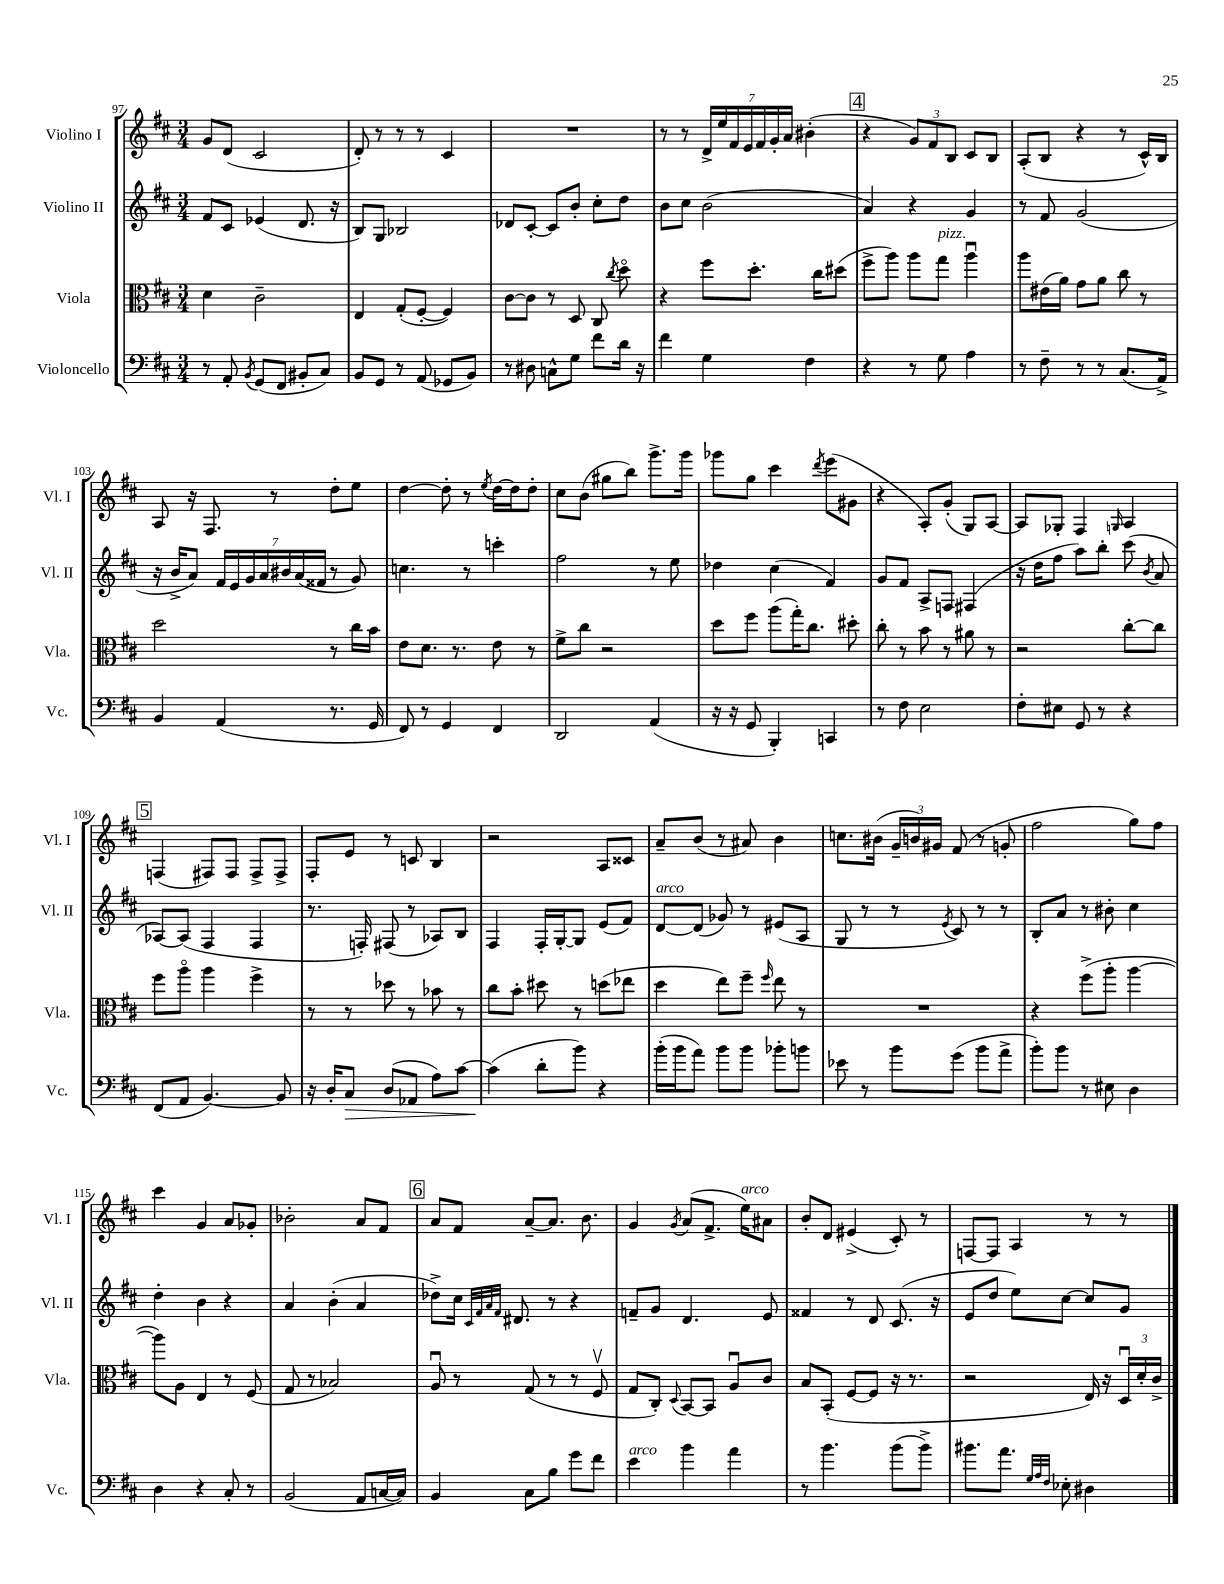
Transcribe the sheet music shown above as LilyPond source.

<<
\new StaffGroup <<
\new Staff = "s0" \with { instrumentName = "Violino I" shortInstrumentName = "Vl. I" } {
    \clef treble \key d \major \numericTimeSignature \time 3/4
    \autoBeamOff g'8[ d'8]( cis'2 |
    d'8-.) r8 r8 r8 cis'4 |
    R2. |
    r8 r8 \tuplet 7/4 { d'16[-> e''16 fis'16 e'16 fis'16 g'16-. a'16] } bis'4-.( |
    \mark \markup { \box "4" } r4 \tuplet 3/2 { g'8[) fis'8 b8] } cis'8[ b8] |
    a8[-.( b8] r4 r8 cis'16[-^) b16] |
    a8 r16 fis8. r8 d''8[-. e''8] |
    d''4~ d''8-. r8 \acciaccatura { e''8 } d''16[~ d''16 d''8]-. |
    cis''8[ b'8]( gis''8[ b''8]) g'''8.[-> g'''16] |
    ges'''8[ g''8] cis'''4 \acciaccatura { d'''8 } e'''8[( gis'8] |
    r4 a8[-.) g'8]-.( g8[) a8]~ |
    a8[ ges8]-. fis4 \grace { g16 } a4 |
    \mark \markup { \box "5" } f4( fis8[) fis8] fis8[-> fis8]-> |
    fis8[-. e'8] r8 c'8 b4 |
    r2 a8[ cisis'8] |
    a'8[-- b'8]( r8 ais'8) b'4 |
    c''8.[ bis'16]( \tuplet 3/2 { g'16[-- b'16) gis'16] } fis'8( r8 g'8-. |
    fis''2 g''8[) fis''8] |
    cis'''4 g'4 a'8[ ges'8]-. |
    bes'2-. a'8[ fis'8] |
    \mark \markup { \box "6" } a'8[ fis'8] a'8[~-- a'8.] b'8. |
    g'4 \acciaccatura { g'8 } a'8[( fis'8.]-> e''16[^\markup { \italic "arco" }) ais'8] |
    b'8[-. d'8] eis'4->( cis'8-.) r8 |
    f8[~ f8] a4 r8 r8 \bar "|." |
}
\new Staff = "s1" \with { instrumentName = "Violino II" shortInstrumentName = "Vl. II" } {
    \clef treble \key d \major \numericTimeSignature \time 3/4
    \autoBeamOff fis'8[ cis'8] ees'4( d'8. r16 |
    b8[) g8] bes2 |
    des'8[ cis'8]~-. cis'8[ b'8]-. cis''8[-. d''8] |
    b'8[ cis''8] b'2( |
    \mark \markup { \box "4" } a'4) r4 g'4 |
    r8 fis'8 g'2( |
    r16 b'16[-> a'8]) \tuplet 7/4 { fis'16[ e'16 g'16 a'16 bis'16 a'16( fisis'16] } r8 g'8) |
    c''4. r8 c'''4-. |
    fis''2 r8 e''8 |
    des''4 cis''4( fis'4) |
    g'8[ fis'8] a8[-> f8] fis4( |
    r16 d''16[ fis''8] a''8[) b''8]-. cis'''8( \acciaccatura { b'8 } a'8 |
    \mark \markup { \box "5" } aes8[~) aes8]( fis4 fis4 |
    r8. f16-.) fis8( r8 aes8[) b8] |
    fis4 fis16[-. g16~-. g8] e'8[( fis'8]) |
    d'8[~^\markup { \italic "arco" } d'8]( ges'8) r8 eis'8[( a8] |
    g8 r8 r8 \acciaccatura { e'8 } cis'8) r8 r8 |
    b8[-. a'8] r8 bis'8-. cis''4 |
    d''4-. b'4 r4 |
    a'4 b'4-.( a'4 |
    \mark \markup { \box "6" } des''8[->) cis''16] \grace { cis'32[ fis'32 a'32 fis'32] } dis'8. r8 r4 |
    f'8[-- g'8] d'4. e'8 |
    fisis'4 r8 d'8 cis'8.( r16 |
    e'8[ d''8] e''8[) cis''8]~ cis''8[ g'8] \bar "|." |
}
\new Staff = "s2" \with { instrumentName = "Viola" shortInstrumentName = "Vla." } {
    \clef alto \key d \major \numericTimeSignature \time 3/4
    \autoBeamOff d'4 cis'2-- |
    e4 g8[-.( fis8]~-. fis4) |
    cis'8[~ cis'8] r8 d8 cis8 \acciaccatura { cis''8 } d''8\flageolet |
    r4 fis''8[ d''8.]-. cis''16[ dis''8]( |
    \mark \markup { \box "4" } fis''8[-> a''8]) a''8[ g''8]^\markup { \italic "pizz." } a''4\downbow |
    a''8[ eis'16( a'16]) g'8[ a'8] cis''8 r8 |
    d''2 r8 cis''16[ b'16] |
    e'8[ d'8.] r8. e'8 r8 |
    fis'8[-> cis''8] r2 |
    d''8[ fis''8] a''8[( g''16-.) cis''8.] dis''8-. |
    cis''8-. r8 b'8 r8 ais'8 r8 |
    r2 cis''8[~-. cis''8] |
    \mark \markup { \box "5" } fis''8[ a''8]\flageolet a''4 fis''4-> |
    r8 r8 des''8 r8 bes'8 r8 |
    cis''8[ b'8]-. dis''8 r8 d''8[( ees''8] |
    d''4 e''8[) fis''8]-- \grace { fis''16 } e''8 r8 |
    R2. |
    r4 fis''8[->( a''8]-. a''4~ |
    a''8[) a8] e4 r8 fis8( |
    g8 r8 bes2) |
    \mark \markup { \box "6" } a8\downbow r8 g8( r8 r8 fis8\upbow |
    g8[ cis8]-.) \appoggiatura { d8 } b,8[~ b,8] a8[\downbow cis'8] |
    b8[ b,8]-.( fis8[~ fis8] r16 r8. |
    r2 e16) r16 \tuplet 3/2 { d16[\downbow d'16-. cis'16]-> } \bar "|." |
}
\new Staff = "s3" \with { instrumentName = "Violoncello" shortInstrumentName = "Vc." } {
    \clef bass \key d \major \numericTimeSignature \time 3/4
    \autoBeamOff r8 a,8-. \acciaccatura { b,8 } g,8[( fis,8] bis,8[-. cis8]) |
    b,8[ g,8] r8 a,8( ges,8[ b,8]) |
    r8 dis8 c8[-^ g8] fis'8[ d'16] r16 |
    fis'4 g4 fis4 |
    \mark \markup { \box "4" } r4 r8 g8 a4 |
    r8 fis8-- r8 r8 cis8.[( a,16]->) |
    b,4 a,4( r8. g,16 |
    fis,8) r8 g,4 fis,4 |
    d,2 a,4( |
    r16 r16 g,8 b,,4-.) c,4 |
    r8 fis8 e2 |
    fis8[-. eis8] g,8 r8 r4 |
    \mark \markup { \box "5" } fis,8[( a,8] b,4.~) b,8 |
    r16 d16[-. cis8]\> d8[( aes,8] a8[) cis'8]~ |
    cis'4\!( d'8[-. b'8]) r4 |
    b'16[-.( b'16 a'8]) b'8[ b'8] bes'8[-. b'8] |
    ees'8 r8 b'8[ g'8]( b'8[ a'8]-> |
    b'8[-.) b'8] r8 eis8 d4 |
    d4 r4 cis8-. r8 |
    b,2( a,8[ c16~ c16]) |
    \mark \markup { \box "6" } b,4 cis8[ b8] g'8[ fis'8] |
    e'4^\markup { \italic "arco" } b'4 a'4 |
    r8 b'4. b'8[( b'8]->) |
    bis'8.[ a'8.] \grace { g32[ a32 fis32] } ees8-. dis4 \bar "|." |
}
>>
>>
\layout { \context { \Score currentBarNumber = #97 } }
